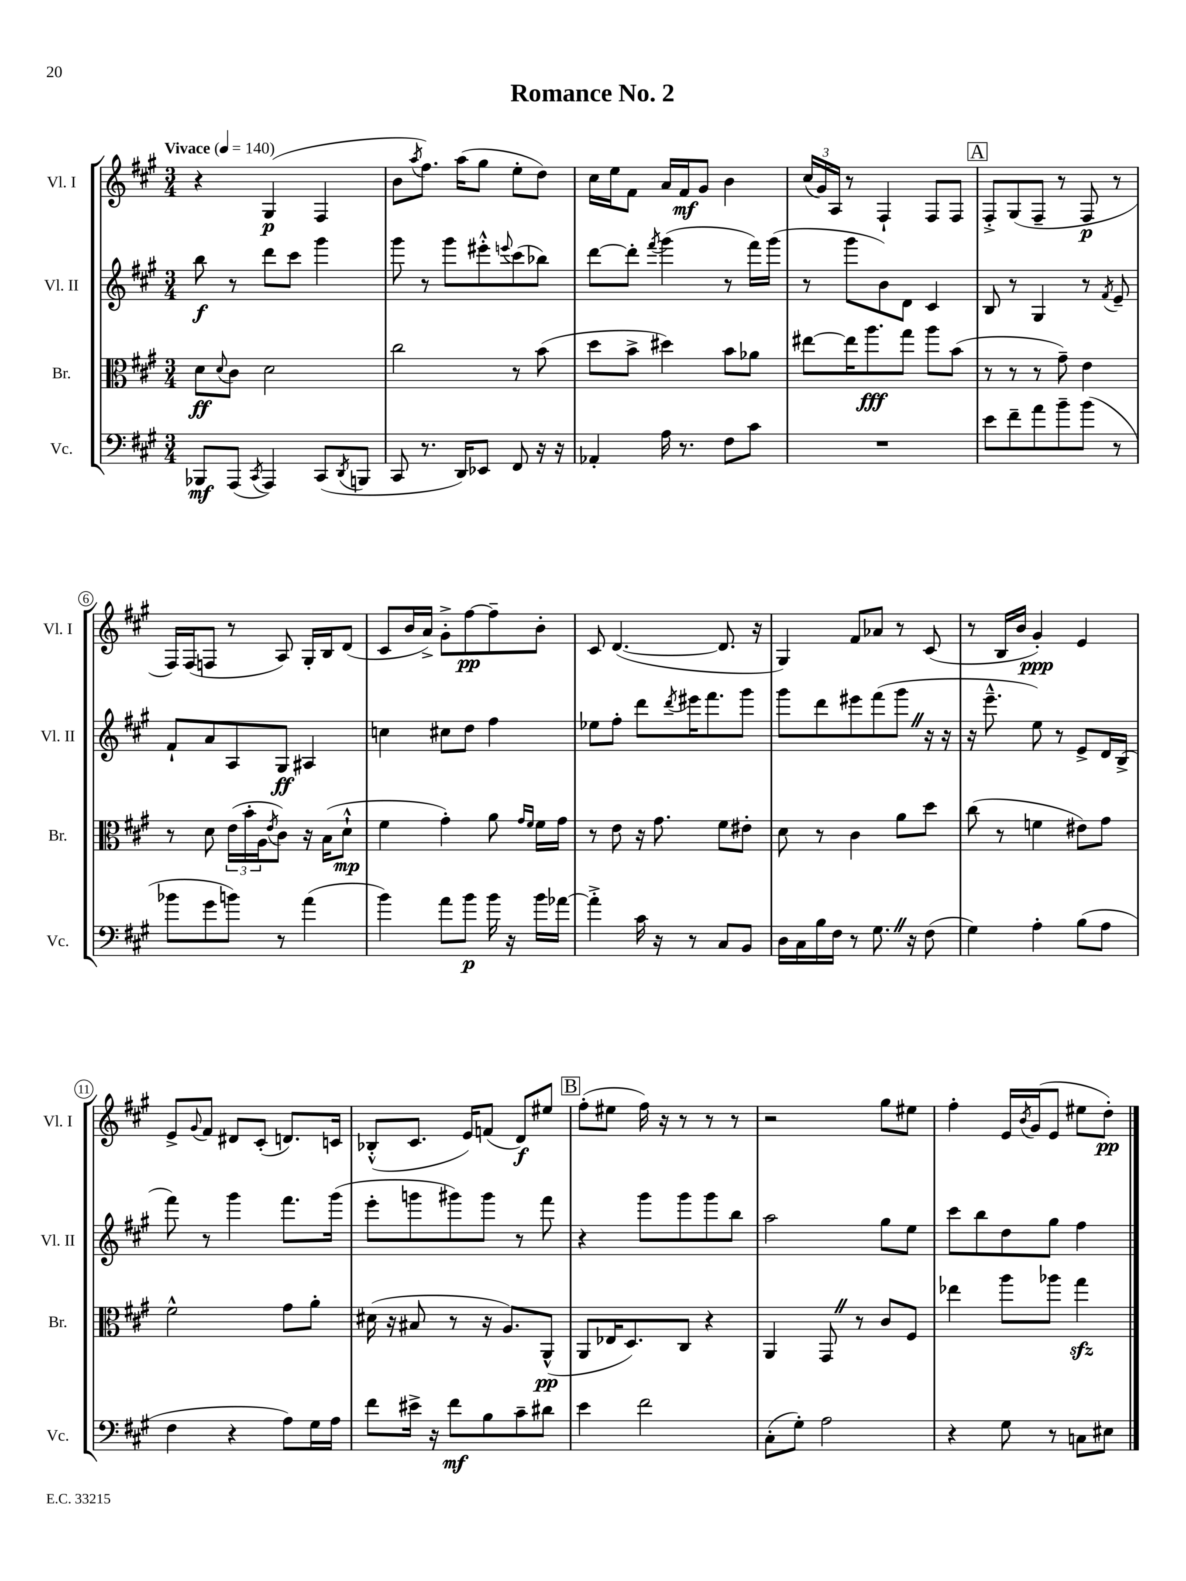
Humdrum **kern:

**kern	**kern	**kern	**kern
*staff4	*staff3	*staff2	*staff1
*clefF4	*clefC3	*clefG2	*clefG2
*k[f#c#g#]	*k[f#c#g#]	*k[f#c#g#]	*k[f#c#g#]
*M3/4	*M3/4	*M3/4	*M3/4
*MM140	*MM140	*MM140	*MM140
8BBB-/L	8d\L	8bb\	4r
.	8qqd/	.	.
(8AAA/J	8c#\J	8r	.
8qCC#/	.	.	.
4AAA/)	2d\	8ddd\L	(4G#/
.	.	8ccc#\J	.
(8CC#/L	.	4ggg#\	4F#/
8qDD/	.	.	.
8BBB/J	.	.	.
=	=	=	=
8CC#/	2cc#\	8ggg#\	8b\L
.	.	.	8qaa/
8.r	.	8r	8.ff#\J)
.	.	8ggg#\L	.
16DD/LK)	.	.	(16aa\LK
8EE-/J	.	8eee#'^^\	8gg#\J
.	.	8qqeee/	.
8FF#/	8r	(8ccc#\	8ee'\L
16r	(8b\	8bb-\J)	8dd\J)
16r	.	.	.
=	=	=	=
4AA-'/	8dd\L	[8ddd\L	16cc#\LL
.	.	.	16ee\J
.	8b^\J	8ddd'\]J	8f#\J
.	.	8qfff#/	.
16A\	4dd#\)	(4ggg#\	16a/LL
8.r	.	.	16f#/J
.	.	.	8g#/J
8F#\L	8b\L	8r	4b\
8c#\J	8a-\J	16fff#\LL)	.
.	.	(16ggg#\JJ	.
=	=	=	=
2.r	[8ee#\L	8r	(24cc#/LL
.	.	.	24g#/)
.	.	.	24A/JJ
.	16ee#\]K	8ggg#\L	8r
.	8.aa\	.	.
.	.	8b\)	4F#`/
.	8gg#\J	8d\J	.
.	8aa\L	4c#/	8F#/L
.	(8b\J	.	8F#/J
=	=	=	=
8e\L	8r	8B/	8F#'^/L
8f#~\	8r	8r	(8G#/
8a\	8r	4G#/	8F#~/J
8b~\	8g#~\)	.	8r
(8b\J	4e\	8r	8F#/
.	.	8qf#/	.
8r	.	8e~/	8r
=	=	=	=
8b-\L	8r	8f#`/L	16F#/LL)
.	.	.	(16F#/J
8g#\	8d\	8a/	8F/J
8b\J)	(24e\LL	8A/	8r
.	24b'\	.	.
.	24A\J	.	.
.	8qe/	.	.
8r	8c#\J)	8G#/J	8A/)
(4a\	16r	4A#/	16G#'/LL
.	(16B\LK	.	16B/J
.	8d`^^\J	.	(8d/J
=	=	=	=
4b\)	4f#\	4cc\	8c#/L
.	.	.	16b/L
.	.	.	16a^/JJ)
8a\L	4g#'\)	8cc#\L	8g#'^\L
8b\J	.	8dd\J	[8ff#\
16b\	8a\	4ff#\	8ff#~\]
16r	.	.	.
.	16qqg#/LL	.	.
.	16qqf#/JJ	.	.
16b\LL	16f#\LL	.	8b'\J
[16a-\JJ	16g#\JJ	.	.
=	=	=	=
4a-'^\]	8r	8ee-\L	8c#/
.	8e\	8ff#'\J	([4.d/
16c#\	16r	8ddd\L	.
16r	8.g#\	.	.
.	.	8qddd/	.
8r	.	16eee#\K	.
.	.	8.fff#\	.
8C#/L	8f#\L	.	8.d/]
8BB/J	8e#'\J	8ggg#\J	.
.	.	.	16r
=	=	=	=
16D\LL	8d\	8ggg#\L	4G#/)
16C#\	.	.	.
16B\	8r	8ddd\	.
16F#\JJ	.	.	.
8r	4c#\	8eee#\	8f#/L
8.G#\	.	(8fff#\	8a-/J
.	8a\L	8ggg#\J	8r
16r	.	.	.
(8F#\	8dd\J	16r	(8c#/
.	.	16r	.
=	=	=	=
4G#\)	(8cc#\	16r	8r
.	.	8.eee~^^\	.
.	8r	.	16B/LL
.	.	.	16b/JJ
4A'\	4f\	8ee\)	4g#'/)
.	.	8r	.
(8B\L	8e#\L)	8e^/L	4e/
8A\J	8g#\J	16d/L	.
.	.	(16B^/JJ	.
=	=	=	=
4F#\	2f#^^\	8fff#\)	8e^/L
.	.	.	8qqg#/
.	.	8r	8f#/J
4r	.	4ggg#\	8d#/L
.	.	.	(8c#'/J
8A\L)	8g#\L	8.fff#\L	8.d/L)
16G#\L	8a'\J	.	.
16A\JJ	.	(16ggg#\Jk	16c/Jk
=	=	=	=
8f#\L	(16d#\	8eee'\L	(8B-'^^/L
.	16r	.	.
16e#^\Jk	8B#/	8ggg\	8.c#/J
16r	.	.	.
8f#\L	8r	8ggg#\)	.
.	.	.	16e/LK)
8B\	16r	8ggg#\J	(8f/J
.	8.A/L)	.	.
8c#~\	.	8r	8d/L)
8d#\J	(8AA^^/J	8fff#\	8ee#/J
=	=	=	=
4e\	8AA/L	4r	(8ff#'\L
.	16E-/K	.	8ee#\J
.	8.D/)	.	.
2f#\	.	8ggg#\L	16ff#\)
.	.	.	16r
.	8C#/J	8ggg#\	8r
.	4r	8ggg#\	8r
.	.	8bb\J	8r
=	=	=	=
(8C#'\L	4AA/	2aa\	2r
8G#'\J)	.	.	.
2A\	8GG#/	.	.
.	8r	.	.
.	8c#/L	8gg#\L	8gg#\L
.	8F#/J	8ee\J	8ee#\J
=	=	=	=
4r	4ee-\	8ccc#\L	4ff#'\
.	.	8bb\	.
8G#\	8aa\L	8dd\	16e/LL
.	.	.	8qb/
.	.	.	(16g#/J
8r	8aa-\J	8gg#\J	8e/J
8C\L	4gg#\	4ff#\	8ee#\L
8E#\J	.	.	8dd'\J)
==	==	==	==
*-	*-	*-	*-
